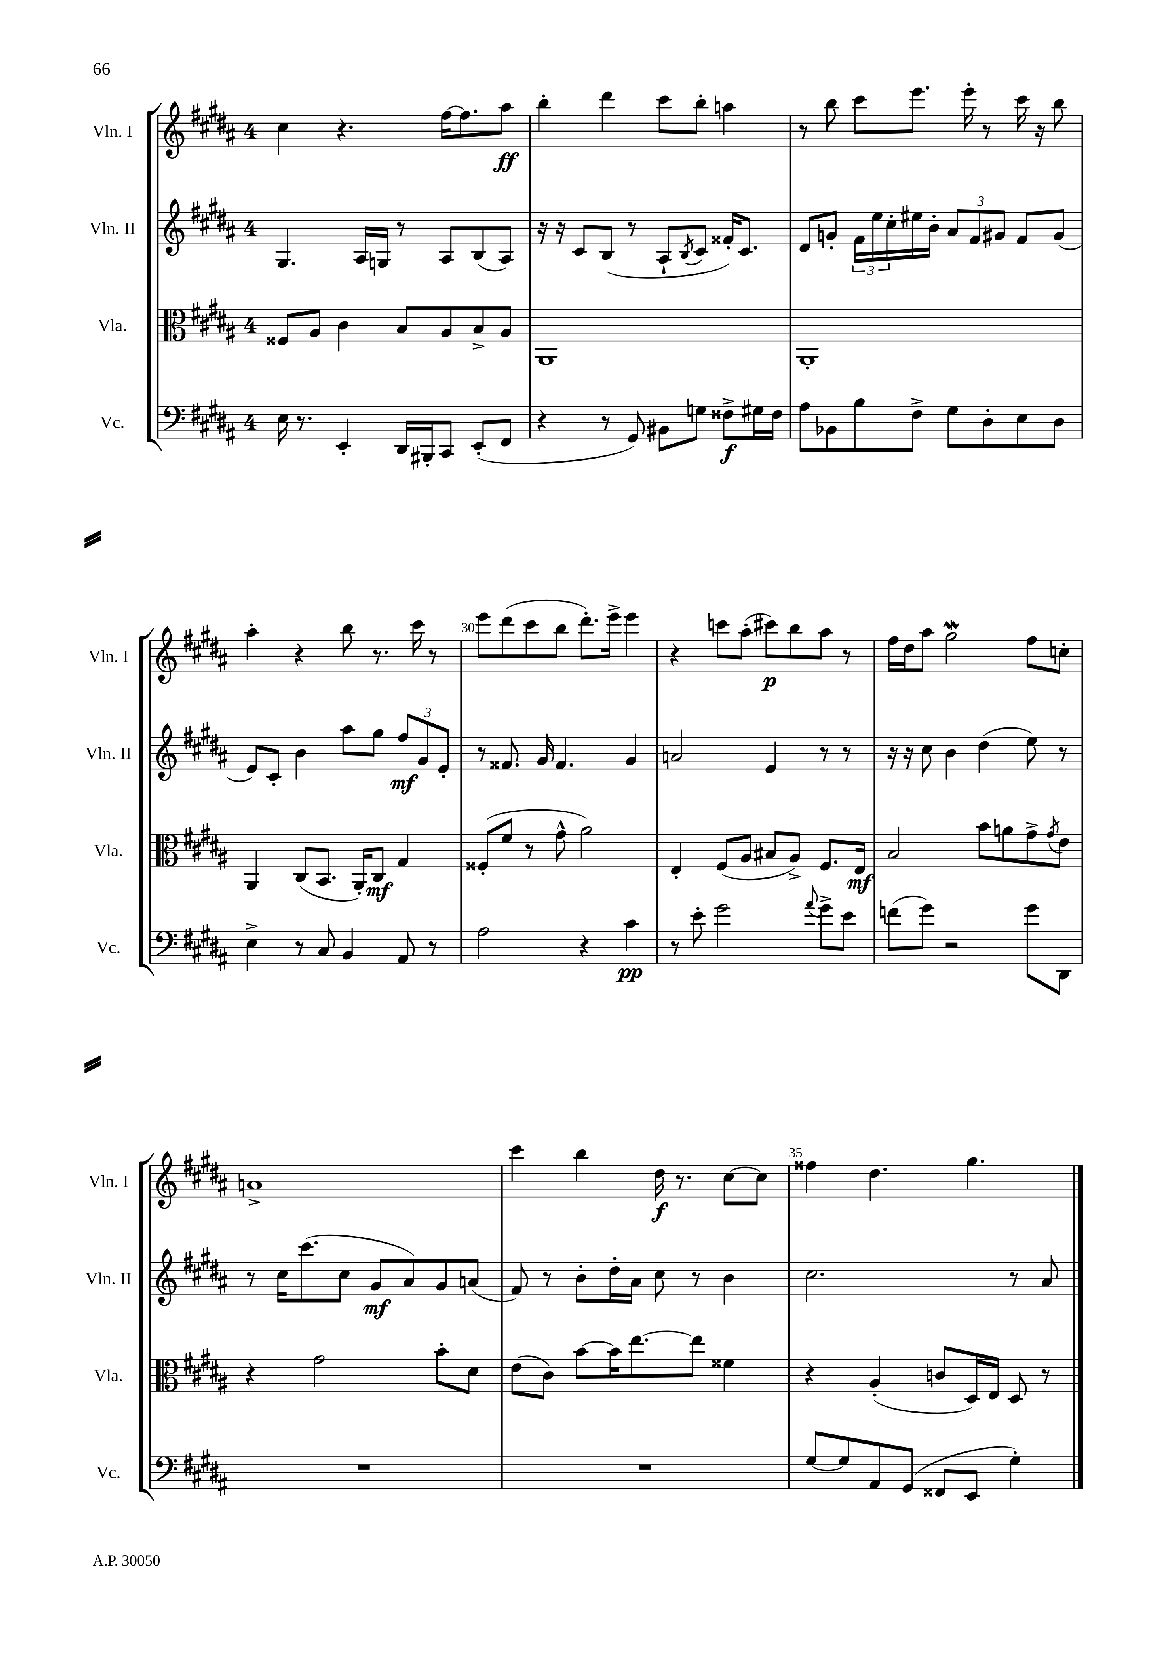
<<
\new StaffGroup <<
\new Staff = "s0" \with { instrumentName = "Vln. I" shortInstrumentName = "Vln. I" } {
    \clef treble \key b \major \once \override Staff.TimeSignature.style = #'single-digit \time 4/4
    cis''4 r4. fis''16~ fis''8. ais''8\ff |
    b''4-. dis'''4 cis'''8 b''8-. a''4 |
    r8 b''8 cis'''8 e'''8. e'''16-. r8 cis'''16 r16 b''8 |
    ais''4-. r4 b''8 r8. cis'''16 r8 |
    e'''8 dis'''8( cis'''8 b''8 dis'''8.-.) e'''16-> e'''4 |
    r4 c'''8 ais''8-.( cis'''8\p) b''8 ais''8 r8 |
    fis''16 dis''16 ais''8 gis''2\mordent fis''8 c''8-. |
    a'1-> |
    cis'''4 b''4 dis''16\f r8. cis''8~ cis''8 |
    fisis''4 dis''4. gis''4. \bar "|." |
}
\new Staff = "s1" \with { instrumentName = "Vln. II" shortInstrumentName = "Vln. II" } {
    \clef treble \key b \major \once \override Staff.TimeSignature.style = #'single-digit \time 4/4
    gis4. ais16 g16 r8 ais8 b8( ais8) |
    r16 r16 cis'8 b8( r8 ais8-! \acciaccatura { b8 } cis'8 fisis'16-.) cis'8. |
    dis'8 g'8-. \tuplet 3/2 { fis'16 e''16 cis''16-. } eis''16 b'16-. \tuplet 3/2 { ais'8 fis'8 gis'8 } fis'8 gis'8( |
    e'8) cis'8-. b'4 ais''8 gis''8 \tuplet 3/2 { fis''8\mf gis'8 e'8-. } |
    r8 fisis'8. gis'16 fisis'4. gis'4 |
    a'2 e'4 r8 r8 |
    r16 r16 cis''8 b'4 dis''4( e''8) r8 |
    r8 cis''16 cis'''8.( cis''8 gis'8\mf ais'8) gis'8 a'8( |
    fis'8) r8 b'8-. dis''16-. ais'16 cis''8 r8 b'4 |
    cis''2. r8 ais'8 \bar "|." |
}
\new Staff = "s2" \with { instrumentName = "Vla." shortInstrumentName = "Vla." } {
    \clef alto \key b \major \once \override Staff.TimeSignature.style = #'single-digit \time 4/4
    fisis8 ais8 cis'4 b8 ais8 b8-> ais8 |
    ais,1 |
    ais,1-. |
    ais,4 cis8( b,8. ais,16-.) cis8\mf gis4 |
    fisis8-.( fis'8 r8 gis'8-^ ais'2) |
    e4-. fis8( ais8 bis8 ais8->) fis8. e16\mf |
    b2 b'8 a'8 gis'8-> \acciaccatura { gis'8 } e'8 |
    r4 gis'2 b'8-. dis'8 |
    e'8( cis'8) b'8~ b'16 e''8.~ e''8 fisis'4 |
    r4 ais4-.( c'8 dis16) e16 dis8 r8 \bar "|." |
}
\new Staff = "s3" \with { instrumentName = "Vc." shortInstrumentName = "Vc." } {
    \clef bass \key b \major \once \override Staff.TimeSignature.style = #'single-digit \time 4/4
    e16 r8. e,4-. dis,16 bis,,16-. cis,8 e,8-.( fis,8 |
    r4 r8 gis,8) bis,8 g8 fisis8->\f gis16 fisis16 |
    ais8 bes,8 b8 fis8-> gis8 dis8-. e8 dis8 |
    e4-> r8 cis8 b,4 ais,8 r8 |
    ais2 r4 cis'4\pp |
    r8 e'8-. gis'2 \appoggiatura { ais'8 } gis'8-> e'8 |
    f'8( gis'8) r2 gis'8 dis,8 |
    R1 |
    R1 |
    gis8~ gis8 ais,8 gis,8( fisis,8 e,8 gis4-.) \bar "|." |
}
>>
>>
\layout { \context { \Score currentBarNumber = #26 \override BarNumber.break-visibility = ##(#f #t #t) barNumberVisibility = #(every-nth-bar-number-visible 5) } }
